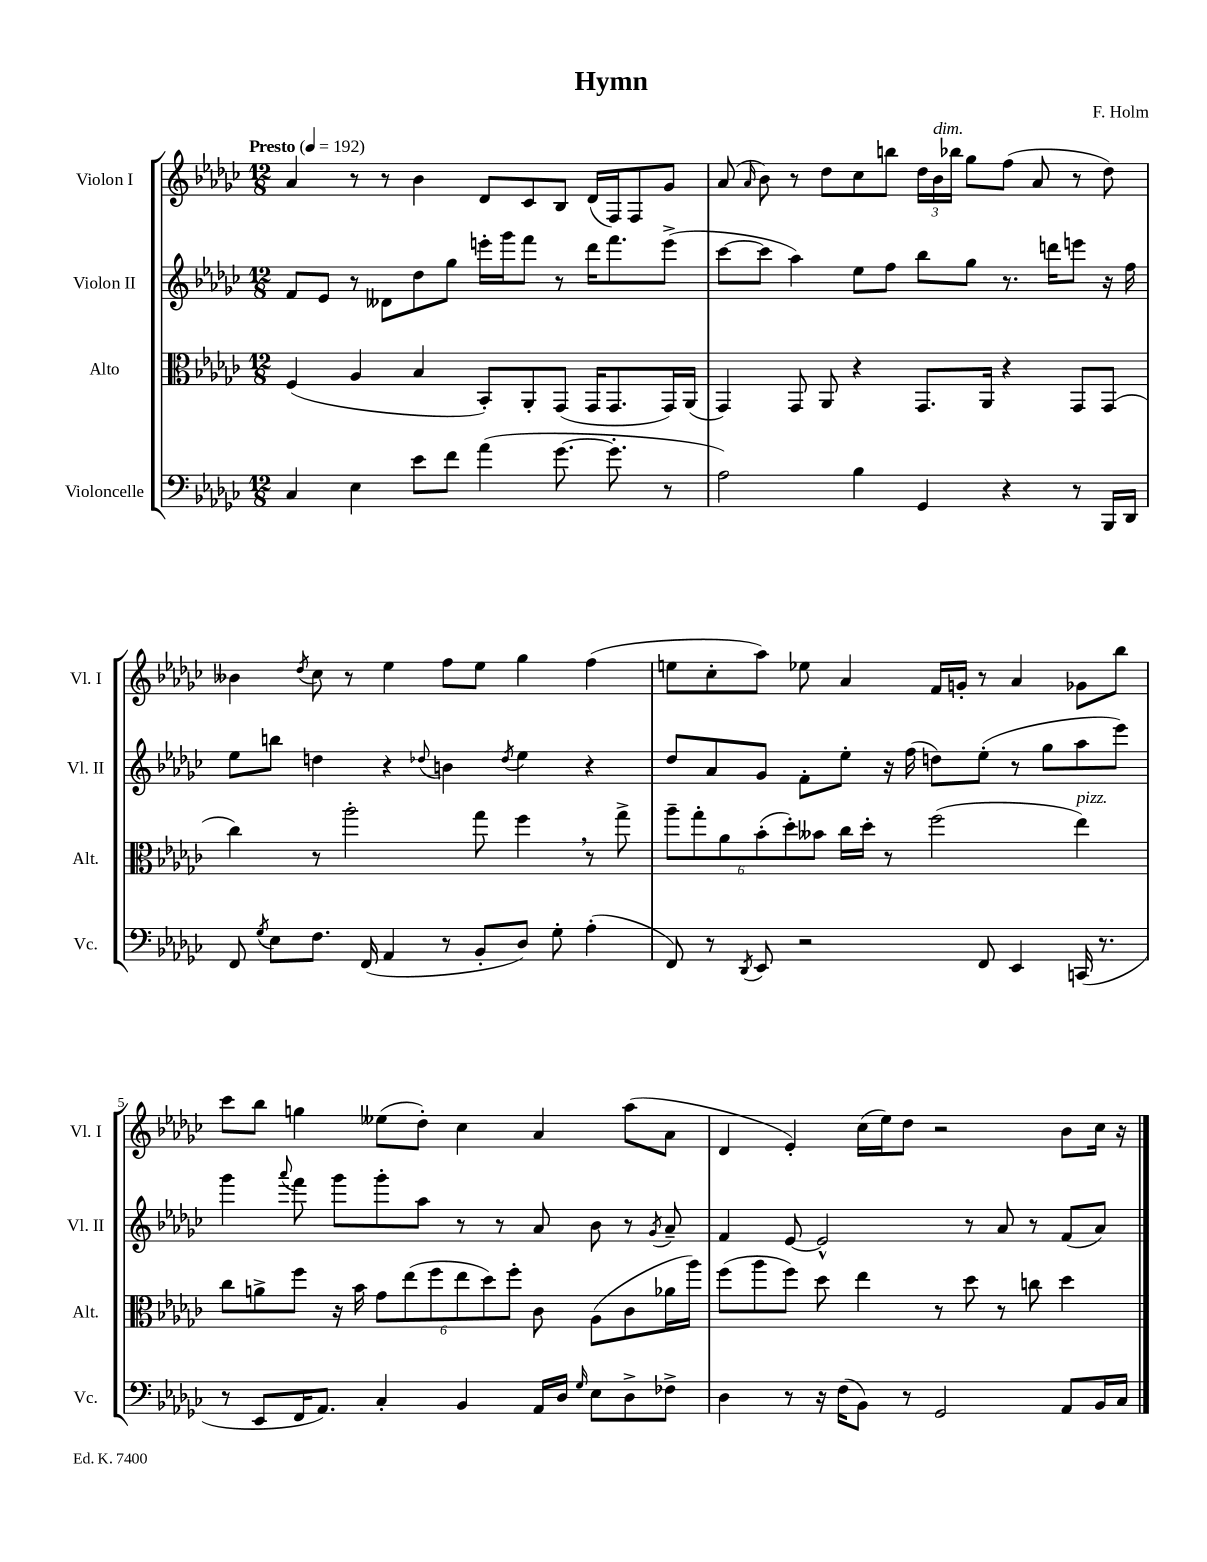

**kern	**kern	**kern	**kern
*staff4	*staff3	*staff2	*staff1
*clefF4	*clefC3	*clefG2	*clefG2
*k[b-e-a-d-g-c-]	*k[b-e-a-d-g-c-]	*k[b-e-a-d-g-c-]	*k[b-e-a-d-g-c-]
*M12/8	*M12/8	*M12/8	*M12/8
*MM192	*MM192	*MM192	*MM192
4C-	(4F	8f	4a-
.	.	8e-	.
4E-	4A-	8r	8r
.	.	8d--	8r
8e-	4B-	8dd-	4b-
8f	.	8gg-	.
(4a-	8BB-')	16eee'	8d-
.	.	16ggg-	.
.	8AA-'	8fff	8c-
[8.g-	(8GG-	8r	8B-
.	16GG-	16ddd-	(16d-
8.g-']	8.GG-	8.fff	16F)
.	.	.	8F
8r	16GG-)	(8eee^	8g-
.	(16AA-	.	.
=	=	=	=
2A-)	4GG-)	[8ccc-	(8a-
.	.	.	16qqa-
.	.	8ccc-]	8b-)
.	8GG-	4aa-)	8r
.	8AA-	.	8dd-
4B-	4r	8ee-	8cc-
.	.	8ff	8bb
4GG-	8.GG-	8bb-	24dd-
.	.	.	24b-
.	.	.	24bb-
.	.	8gg-	8gg-
.	16AA-	.	.
4r	4r	8.r	(8ff
.	.	.	8a-
.	.	16ddd	.
8r	8GG-	8eee	8r
16BBB-	(8GG-	16r	8dd-)
16DD-	.	16ff	.
=	=	=	=
8FF	4cc-)	8ee-	4b--
8qG-	.	.	.
8E-	.	8bb	.
.	.	.	8qdd-
8.F	8r	4dd	8cc-
.	2aa-'	.	8r
(16FF	.	.	.
4AA-	.	4r	4ee-
.	.	8qqdd-	.
8r	.	4b	8ff
8BB-'	8gg-	.	8ee-
.	.	8qdd-	.
8D-)	4ff	4ee-	4gg-
8G-'	.	.	.
(4A-'	8r	4r	(4ff
.	8gg-^	.	.
=	=	=	=
8FF)	12aa-~	8dd-	8ee
.	12gg-'	.	.
8r	.	8a-	8cc-'
.	12a-	.	.
8qDD-	.	.	.
8EE-	(12b-'	8g-	8aa-)
.	12dd-')	.	.
2r	.	8f'	8ee-
.	12b--	.	.
.	16cc-	8ee-'	4a-
.	16dd-'	.	.
.	8r	16r	.
.	.	(16ff	.
.	(2ff	8dd)	16f
.	.	.	16g'
8FF	.	(8ee-'	8r
4EE-	.	8r	4a-
.	.	8gg-	.
(16CC	4ee-)	8aa-	8g-
8.r	.	.	.
.	.	8eee-)	8bb-
=	=	=	=
8r	8cc-	4ggg-	8ccc-
8EE-	8a^	.	8bb-
.	.	8qqaaa-	.
16FF	8ff	8fff	4gg
8.AA-)	.	.	.
.	16r	8ggg-	.
.	16b-	.	.
4C-'	12g-	8ggg-'	(8ee--
.	(12ee-	.	.
.	.	8aa-	8dd-')
.	12ff	.	.
4BB-	12ee-	8r	4cc-
.	12dd-)	.	.
.	.	8r	.
.	12ff'	.	.
16AA-	8c-	8a-	4a-
16D-	.	.	.
16qqG-	.	.	.
8E-	(8A-	8b-	.
8D-^	8c-	8r	(8aa-
.	.	8qg-	.
8F-^	16a-	8a-~	8a-
.	16aa-)	.	.
=	=	=	=
4D-	(8ff	4f	4d-
.	8aa-	.	.
8r	8ff)	[8e-	4e-')
16r	8dd-	2e-^^]	.
(16F	.	.	.
8BB-)	4ee-	.	(16cc-
.	.	.	16ee-)
8r	.	.	8dd-
2GG-	8r	.	2r
.	8dd-	8r	.
.	8r	8a-	.
.	8cc	8r	.
8AA-	4dd-	(8f	8b-
16BB-	.	8a-)	16cc-
16C-	.	.	16r
==	==	==	==
*-	*-	*-	*-
